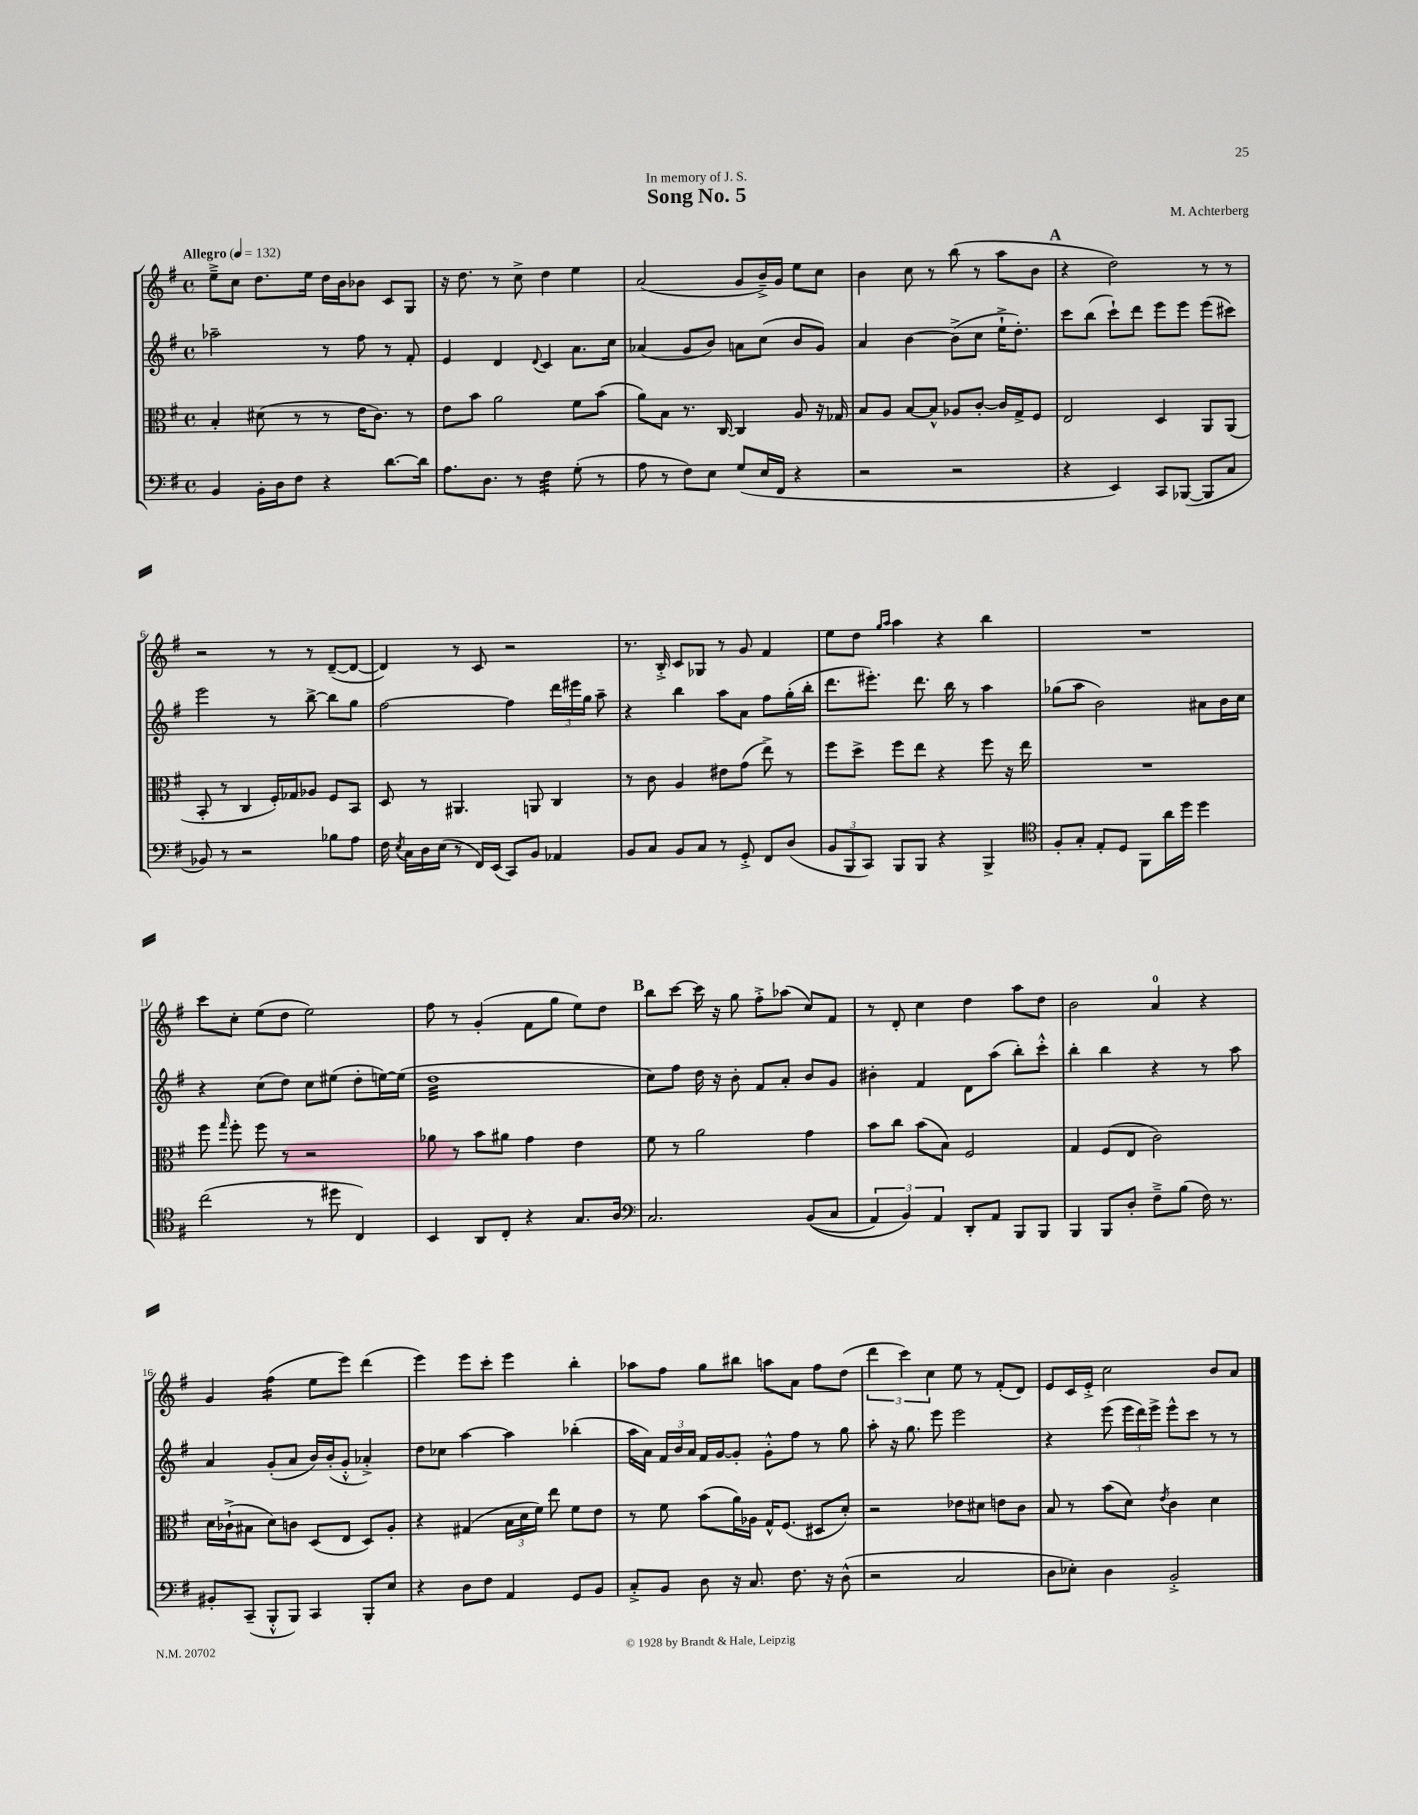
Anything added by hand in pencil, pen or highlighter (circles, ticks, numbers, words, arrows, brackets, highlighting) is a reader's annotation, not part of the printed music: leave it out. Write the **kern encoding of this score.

**kern	**kern	**kern	**kern
*staff4	*staff3	*staff2	*staff1
*clefF4	*clefC3	*clefG2	*clefG2
*k[f#]	*k[f#]	*k[f#]	*k[f#]
*M4/4	*M4/4	*M4/4	*M4/4
*met(c)	*met(c)	*met(c)	*met(c)
*MM132	*MM132	*MM132	*MM132
4BB	4B'	2aa-~	8ee~^
.	.	.	8cc
16BB'	(8d#	.	8.dd
16D	.	.	.
8F#	8r	.	.
.	.	.	16ee
4r	8r	8r	16dd
.	.	.	16b
.	16e	8ff#	8b-
.	8.c)	.	.
[8.d	.	8r	8c
.	8r	8f#'	8G
16d]	.	.	.
=	=	=	=
8.A	8e	4e	16r
.	.	.	8.dd
.	8b	.	.
8.D	.	.	.
.	2a	4d	8r
8r	.	.	8cc^
.	.	8qqd	.
4F#	.	4c	4dd
(8G'	8f#	8.a	4ee
8r	(8b	.	.
.	.	16cc	.
=	=	=	=
8A	8a)	(4a-	(2a
8r	8B	.	.
8F#)	8.r	8g	.
8E	.	8b)	.
.	[16C	.	.
(8G	4C]	8a	8g
16E	.	(8cc	16b~^)
16FF#	.	.	16g
4r	8A	8b	8ee
.	16r	8g)	8cc
.	16G-	.	.
=	=	=	=
2r	8B	4a	4b
.	8A	.	.
.	[8B	[4b	8cc
.	8B^^]	.	8r
2r	8A-	(8b^]	(8bb
.	[8c'	8cc	8r
.	16c]	16ee`^	8aa
.	16G^	8.dd')	.
.	8F#	.	8b
=	=	=	=
4r	2E	8ccc	4r
.	.	(8bb	.
4EE)	.	8ccc`)	2dd)
.	.	8ddd	.
8CC	4D	8eee	.
([8BBB-	.	8eee	.
8BBB-]	8AA	(8eee	8r
8C	(8AA	8ccc#)	8r
=	=	=	=
8BB-)	8BB'	2eee	2r
8r	8r	.	.
2r	4C	.	.
.	16F#')	8r	8r
.	16G-	.	.
.	8A-	[8bb^	8r
8B-	8F#	8bb]	([8d~
8A	8BB	8gg	8d_
=	=	=	=
16F#	8D	[2ff#	4d])
8qE	.	.	.
16C	.	.	.
16D	8r	.	.
(16E	.	.	.
8r	4.AA#	.	8r
16FF#)	.	.	8c
(16EE	.	.	.
8CC)	.	4ff#]	2r
8BB	8AA	.	.
4AA-	4C	24ddd	.
.	.	24eee#	.
.	.	24gg	.
.	.	8aa~	.
=	=	=	=
8BB	8r	4r	8.r
8C	8c	.	.
.	.	.	16B'^
8BB	4A	4bb	8c
8C	.	.	8G-
8r	8e#	8aa	8r
8GG'^	(8g	8a	8g
8FF#	8ee^)	8ff#	4f#
(8D	8r	(16gg'	.
.	.	16bb'	.
=	=	=	=
12BB	8ff#	8.ddd	8ee
12BBB	.	.	.
.	8dd^	.	8dd
12CC)	.	.	.
.	.	8.eee#')	.
.	.	.	16qqgg
.	.	.	16qqaa
8BBB	8ff#	.	4aa
8BBB	8ee	8.ddd	.
4r	4r	.	4r
.	.	16bb	.
.	.	8r	.
4BBB^	8ff#	4aa	4bb
.	16r	.	.
.	16ee	.	.
=	=	=	=
*clefC4	*	*	*
8F#'	1r	(8gg-	1r
8G'	.	8aa	.
8E'	.	2b)	.
8D	.	.	.
8FF#	.	.	.
16a	.	.	.
16dd	.	.	.
4dd	.	8a#	.
.	.	16b	.
.	.	16cc	.
=	=	=	=
(2cc	8ff#	4r	8ccc
.	16qqgg	.	.
.	8ff#'	.	8cc'
.	8ff#	(8cc	(8ee
.	8r	8dd)	8dd
8r	2r	8cc	2ee)
8dd#	.	(8ee#	.
4C)	.	8dd'	.
.	.	[16ee)	.
.	.	(16ee]	.
=	=	=	=
4BB	8a-	1dd	8ff#
.	8r	.	8r
8AA	8b	.	(4g'
8C'	8a#	.	.
4r	4g	.	8f#
.	.	.	8gg
8.G	4e	.	8ee)
.	.	.	8dd
16A	.	.	.
=	=	=	=
*clefF4	*	*	*
2.C	8f#	8cc)	8bb
.	8r	8ff#	[8ccc
.	2a	16dd	16ccc]
.	.	16r	16r
.	.	8b'	8gg
.	.	8f#	8ff#'^
.	.	8a'	(8aa-
&((8BB	4g	8b	8cc)
8C	.	8g	8f#
=	=	=	=
6AA)	8b	4b#'	8r
.	8cc	.	8d'
6BB&)	.	.	.
.	(8b	4f#	4cc
6AA	.	.	.
.	8B)	.	.
8DD'	2F#	8d	4dd
8AA	.	(8aa	.
8BBB	.	8bb')	8aa
8BBB	.	8ccc'^^	8dd
=	=	=	=
4BBB	4G	4bb'	2b
8BBB	(8F#	4bb	.
8D'	8E	.	.
8F#~^	2c)	4r	4a
(8B	.	.	.
16F#)	.	8r	4r
8.r	.	.	.
.	.	8aa	.
=	=	=	=
8BB#'	16d	4a	4g
.	(16c-`^	.	.
(8CC~	8B#	.	.
8BBB'^^	8d)	(8g'	(4ff#
8BBB)	8c	8a	.
4CC	(8D	16b)	8ee
.	.	(16b'	.
.	8E	8g'^^	8eee)
8BBB'	8D)	4a-'^)	(4ddd
8E	8A'	.	.
=	=	=	=
4r	4r	8dd	4eee)
.	.	8cc-	.
8D	(4G#	[4aa	8eee
8F#	.	.	8ccc'
4AA	24B	4aa]	4eee
.	24d	.	.
.	24f#)	.	.
.	8ee	.	.
8GG	8f#	(4bb-'	4bb'
8BB	8e	.	.
=	=	=	=
8C'^	8r	16aa	8aa-
.	.	16a)	.
8BB	8f#	24f#	8ff#
.	.	24b	.
.	.	24a	.
8D	(8b	16f#	8gg
.	.	[16g	.
16r	16a)	8g']	8bb#
8.C	16A-	.	.
.	16G^^	8g'^^	8aa
.	(8.F#	.	.
8.F#	.	8ff#	8a
.	8D#	8r	8ff#
16r	.	.	.
(8D^^	8d')	8gg	(8dd
=	=	=	=
2r	2r	8aa'	6ddd
.	.	16r	.
.	.	.	6ccc)
.	.	8.gg	.
.	.	.	6cc
.	.	8eee	.
2C	8e-	2eee	8ee
.	8d#	.	8r
.	8e	.	(8f#'
.	8c	.	8d)
=	=	=	=
8D	8B	4r	8e
8E-')	8r	.	16c
.	.	.	16e'^
4D	(8b	(8eee	2cc
.	8d)	24eee	.
.	.	24ddd)	.
.	.	24eee^	.
.	8qe	.	.
2BB'^	4c	8eee^^	.
.	.	8ccc	.
.	4d	8r	8b
.	.	8r	8a
==	==	==	==
*-	*-	*-	*-
